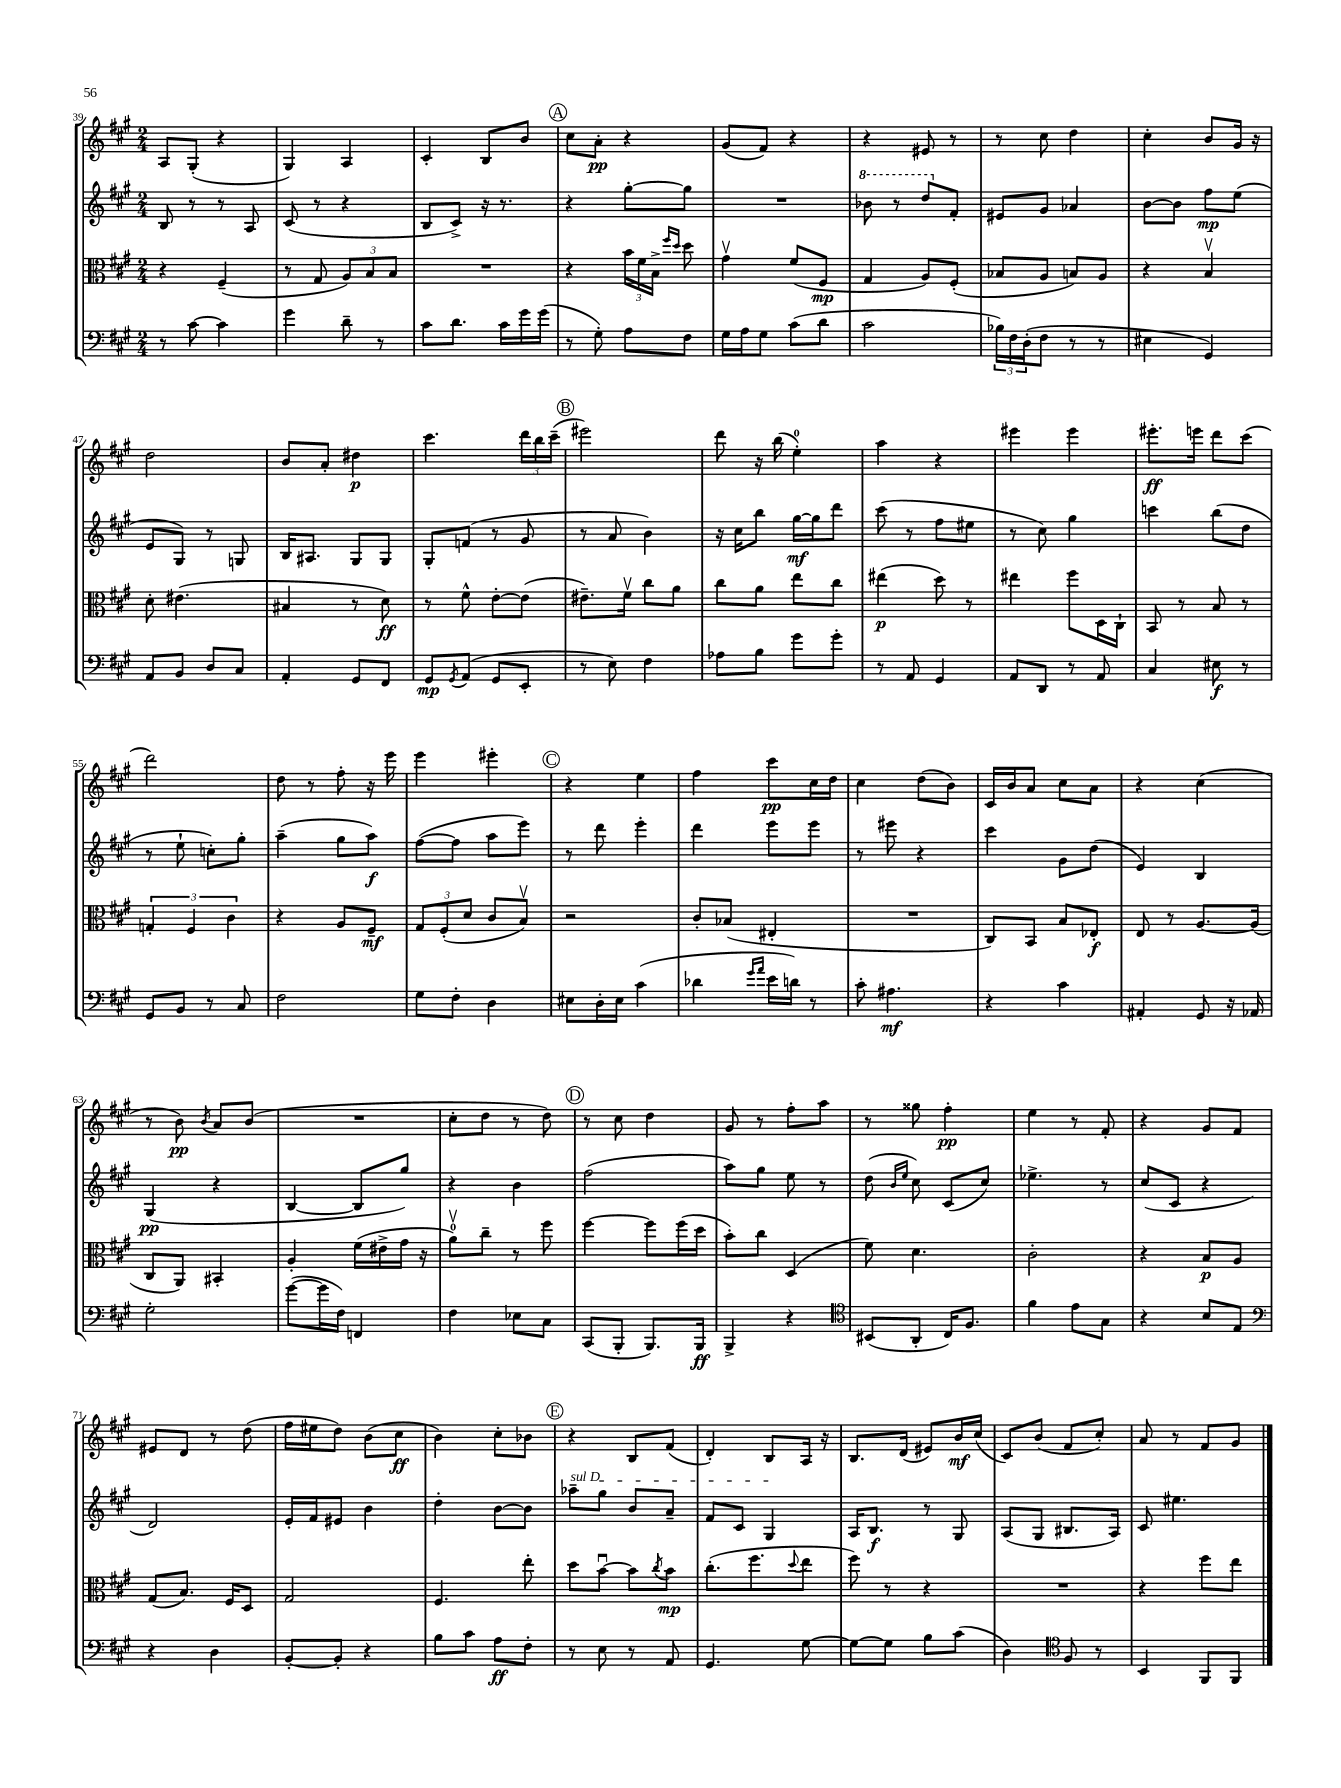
<<
\new StaffGroup <<
\new Staff = "s0" {
    \clef treble \key a \major \numericTimeSignature \time 2/4
    a8 gis8-.( r4 |
    gis4) a4 |
    cis'4-. b8 b'8 |
    \mark \markup { \circle "A" } cis''8 a'8-.\pp r4 |
    gis'8( fis'8) r4 |
    r4 eis'8 r8 |
    r8 cis''8 d''4 |
    cis''4-. b'8 gis'16 r16 |
    d''2 |
    b'8 a'8-. dis''4\p |
    cis'''4. \tuplet 3/2 { d'''16 b''16 cis'''16--( } |
    \mark \markup { \circle "B" } eis'''2) |
    d'''8 r16 b''16( e''4-0-.) |
    a''4 r4 |
    eis'''4 eis'''4 |
    eis'''8.-.\ff e'''16 d'''8 cis'''8( |
    d'''2) |
    d''8 r8 fis''8-. r16 e'''16 |
    e'''4 eis'''4-. |
    \mark \markup { \circle "C" } r4 e''4 |
    fis''4 cis'''8\pp cis''16 d''16 |
    cis''4 d''8( b'8) |
    cis'16 b'16 a'8 cis''8 a'8 |
    r4 cis''4( |
    r8 b'8\pp) \acciaccatura { b'8 } a'8 b'8( |
    R2 |
    cis''8-. d''8 r8 d''8) |
    \mark \markup { \circle "D" } r8 cis''8 d''4 |
    gis'8 r8 fis''8-. a''8 |
    r8 gisis''8 fis''4-.\pp |
    e''4 r8 fis'8-. |
    r4 gis'8 fis'8 |
    eis'8 d'8 r8 d''8( |
    fis''16 eis''16 d''8) b'8( cis''8\ff |
    b'4) cis''8-. bes'8 |
    \mark \markup { \circle "E" } r4 b8 fis'8( |
    d'4-.) b8 a16 r16 |
    b8. d'16( eis'8) b'16\mf cis''16( |
    cis'8) b'8( fis'8 cis''8-.) |
    a'8 r8 fis'8 gis'8 \bar "|." |
}
\new Staff = "s1" {
    \clef treble \key a \major \numericTimeSignature \time 2/4
    b8 r8 r8 a8 |
    cis'8( r8 r4 |
    b8 cis'8->) r16 r8. |
    \mark \markup { \circle "A" } r4 gis''8~-. gis''8 |
    R2 |
    \ottava #1 bes''8 r8 d'''8 \ottava #0 fis'8-. |
    eis'8 gis'8 aes'4 |
    b'8~ b'8 fis''8\mp e''8( |
    e'8 gis8) r8 g8 |
    b16 ais8. gis8 gis8 |
    gis8-. f'8( r8 gis'8 |
    \mark \markup { \circle "B" } r8 a'8 b'4) |
    r16 cis''16 b''8 gis''16~\mf gis''16 d'''8 |
    cis'''8( r8 fis''8 eis''8 |
    r8 cis''8) gis''4 |
    c'''4 b''8( d''8 |
    r8 e''8-! c''8-.) gis''8-. |
    a''4--( gis''8 a''8\f) |
    fis''8~( fis''8 a''8 e'''8) |
    \mark \markup { \circle "C" } r8 d'''8 e'''4-. |
    d'''4 e'''8 e'''8 |
    r8 eis'''8 r4 |
    cis'''4 gis'8 d''8( |
    e'4) b4 |
    gis4\pp( r4 |
    b4~ b8 gis''8) |
    r4 b'4 |
    \mark \markup { \circle "D" } fis''2( |
    a''8) gis''8 e''8 r8 |
    d''8( \grace { b'16 e''16 } cis''8) cis'8( cis''8) |
    ees''4.-> r8 |
    cis''8( cis'8 r4 |
    d'2) |
    e'16-. fis'16 eis'8 b'4 |
    d''4-. b'8~ b'8 |
    \mark \markup { \circle "E" } \once \override TextSpanner.bound-details.left.text = \markup { \italic "sul D" } aes''8--\startTextSpan gis''8 b'8 a'8-- |
    fis'8 cis'8 gis4\stopTextSpan |
    a16 b8.\f r8 gis8 |
    a8( gis8 bis8. a16) |
    cis'8 eis''4. \bar "|." |
}
\new Staff = "s2" {
    \clef alto \key a \major \numericTimeSignature \time 2/4
    r4 fis4--( |
    r8 gis8 \tuplet 3/2 { a8) b8 b8 } |
    R2 |
    \mark \markup { \circle "A" } r4 \tuplet 3/2 { b'16 fis'16 b16-> } \grace { fis''16 d''16 } d''8 |
    gis'4\upbow fis'8( fis8\mp |
    gis4 a8) fis8-.( |
    bes8 a8 b8) a8 |
    r4 b4\upbow |
    d'8-. eis'4.( |
    bis4 r8 d'8\ff) |
    r8 fis'8-^ e'8~-. e'8( |
    \mark \markup { \circle "B" } eis'8.--) fis'16\upbow cis''8 a'8 |
    cis''8 a'8 e''8 cis''8 |
    eis''4\p( d''8) r8 |
    eis''4 fis''8 d16 cis16-! |
    b,8 r8 b8 r8 |
    \tuplet 3/2 { g4-. fis4 cis'4 } |
    r4 a8 fis8--\mf |
    \tuplet 3/2 { gis8 fis8-.( d'8 } cis'8 b8\upbow) |
    \mark \markup { \circle "C" } r2 |
    cis'8-. bes8( eis4-. |
    R2 |
    cis8) b,8 b8 ees8-.\f |
    e8 r8 a8.~ a16( |
    cis8 a,8) bis,4-. |
    a4-. fis'16( eis'16-> gis'16 r16 |
    a'8-0\upbow) cis''8-- r8 fis''8 |
    \mark \markup { \circle "D" } fis''4~ fis''8 fis''16( d''16 |
    b'8-.) cis''8 d4( |
    fis'8) d'4. |
    cis'2-. |
    r4 b8\p a8 |
    gis8( b8.) fis16 d8 |
    gis2 |
    fis4. e''8-. |
    \mark \markup { \circle "E" } d''8 b'8~\downbow b'8 \acciaccatura { cis''8 } b'8\mp |
    cis''8.-.( fis''8. \appoggiatura { d''8 } e''8 |
    fis''8) r8 r4 |
    R2 |
    r4 fis''8 e''8 \bar "|." |
}
\new Staff = "s3" {
    \clef bass \key a \major \numericTimeSignature \time 2/4
    r8 cis'8~ cis'4 |
    gis'4 d'8-- r8 |
    cis'8 d'8. cis'16 gis'16 gis'16( |
    \mark \markup { \circle "A" } r8 gis8-.) a8 fis8 |
    gis16 a16 gis8 cis'8( d'8 |
    cis'2 |
    \tuplet 3/2 { bes16) fis16 d16-.( } fis8 r8 r8 |
    eis4 gis,4) |
    a,8 b,8 d8 cis8 |
    a,4-. gis,8 fis,8 |
    gis,8\mp \acciaccatura { gis,8 } a,8( gis,8 e,8-. |
    \mark \markup { \circle "B" } r8 e8) fis4 |
    aes8 b8 gis'8 gis'8-. |
    r8 a,8 gis,4 |
    a,8 d,8 r8 a,8 |
    cis4 eis8\f r8 |
    gis,8 b,8 r8 cis8 |
    fis2 |
    gis8 fis8-. d4 |
    \mark \markup { \circle "C" } eis8 d16-. eis16 cis'4( |
    des'4 \grace { gis'16 a'16 } e'16 d'16) r8 |
    cis'8-. ais4.\mf |
    r4 cis'4 |
    ais,4-. gis,8 r16 aes,16 |
    gis2-. |
    gis'8~( gis'16 fis16) f,4 |
    fis4 ees8 cis8 |
    \mark \markup { \circle "D" } cis,8( b,,8-. b,,8.) b,,16\ff |
    b,,4-> r4 |
    \clef tenor bis,8( a,8-. cis16) fis8. |
    fis'4 e'8 gis8 |
    r4 b8 e8 |
    \clef bass r4 d4 |
    b,8~-. b,8-. r4 |
    b8 cis'8 a8\ff fis8-. |
    \mark \markup { \circle "E" } r8 e8 r8 a,8 |
    gis,4. gis8~ |
    gis8~ gis8 b8 cis'8( |
    d4) \clef tenor fis8 r8 |
    b,4 fis,8 fis,8 \bar "|." |
}
>>
>>
\layout { \context { \Score currentBarNumber = #39 } }
